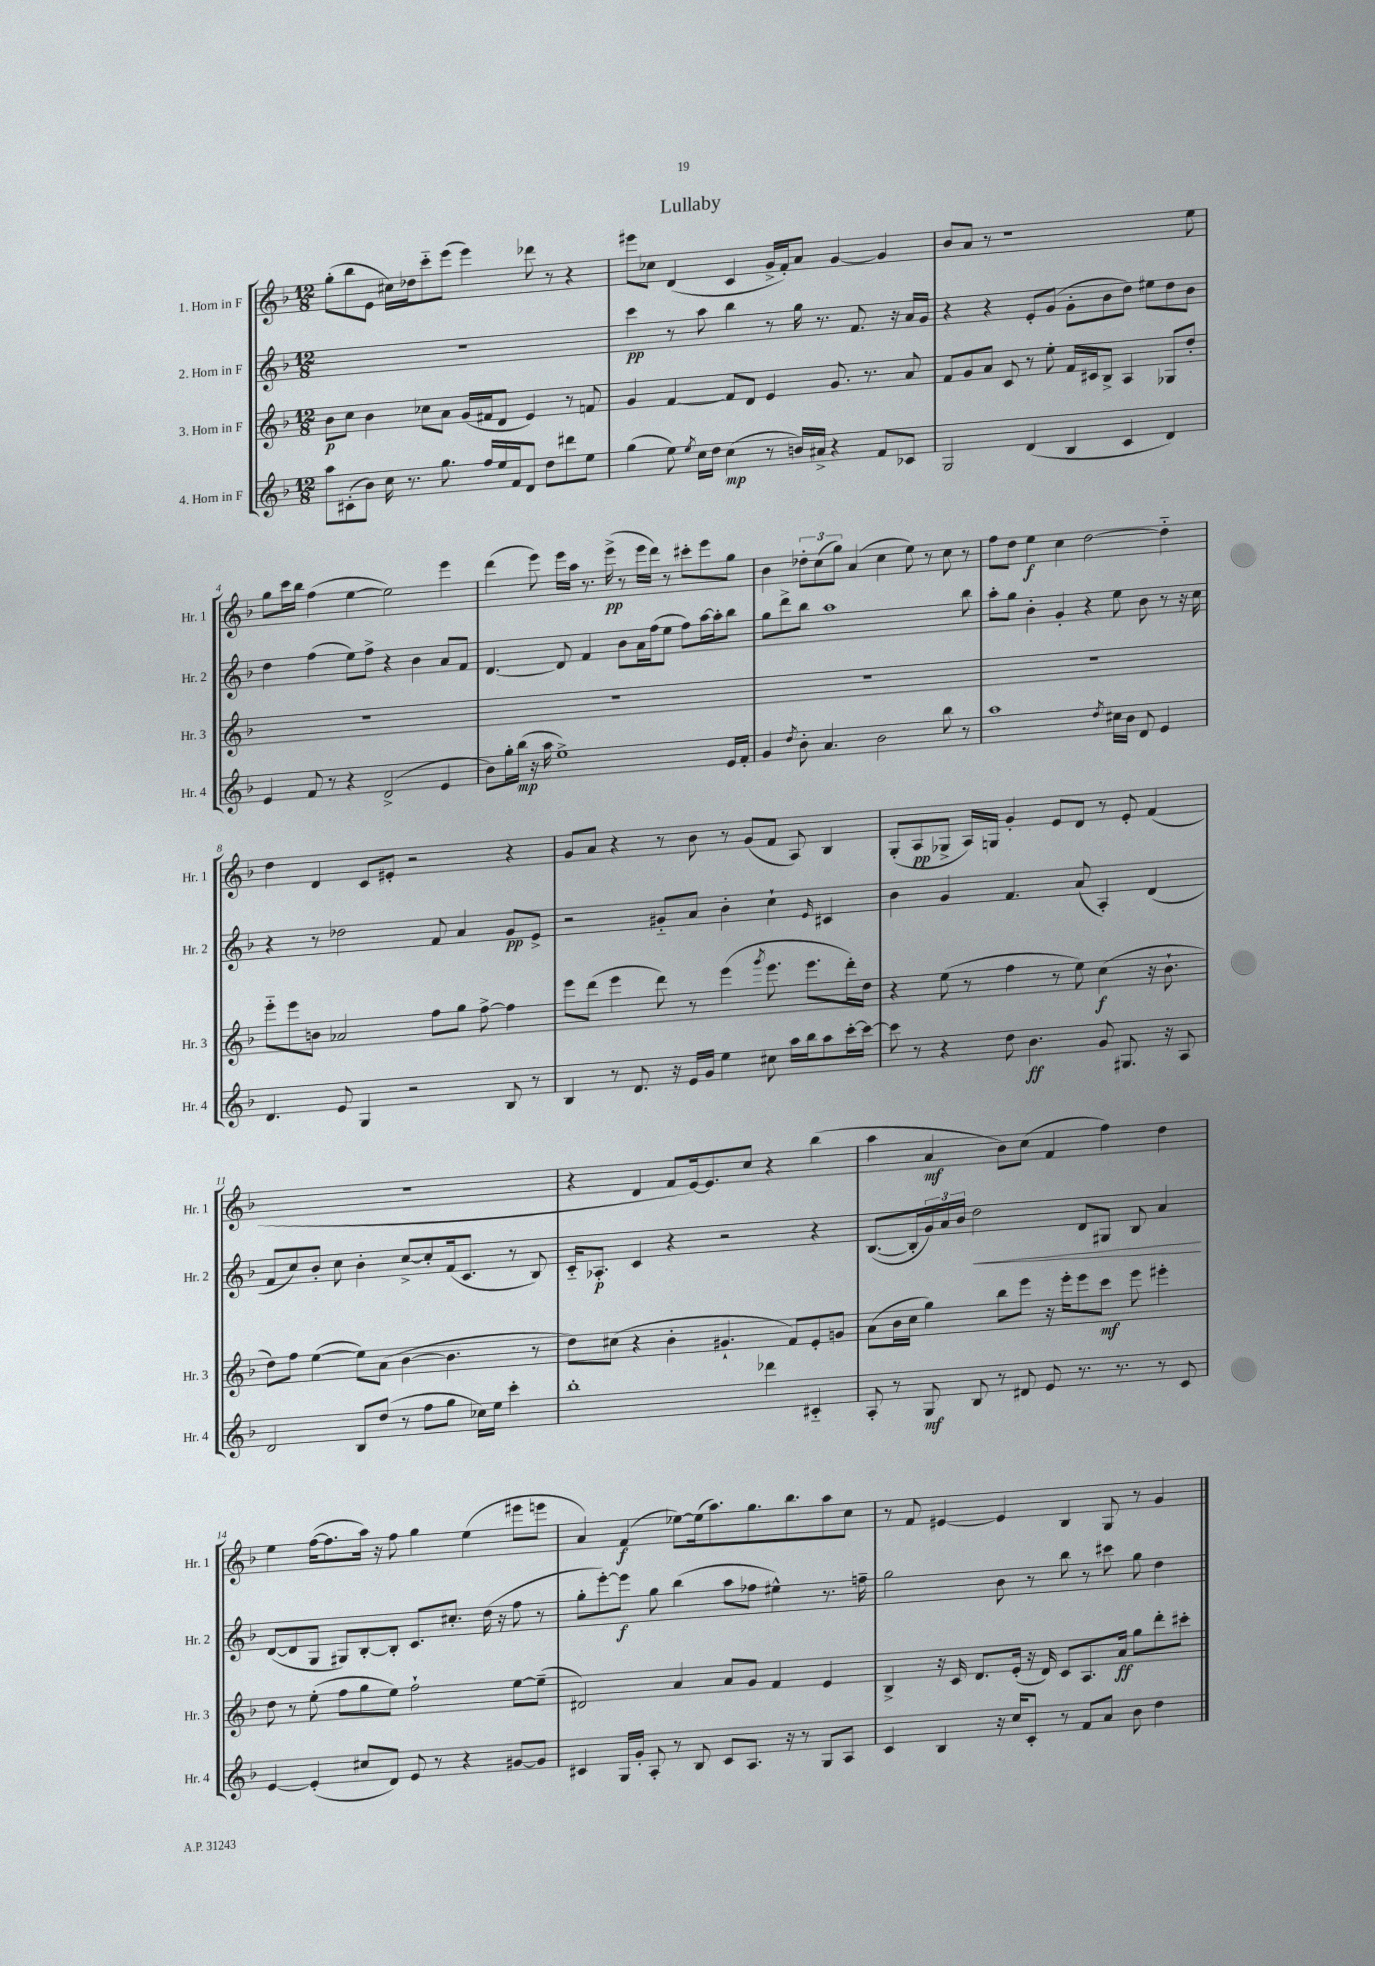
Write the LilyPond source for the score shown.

\header { title = "Lullaby" }
<<
\new StaffGroup <<
\new Staff = "s0" \with { instrumentName = "1. Horn in F" shortInstrumentName = "Hr. 1" } {
    \clef treble \key f \major \numericTimeSignature \time 12/8
    g''8-.( bes''8 e'8 cis''16) des''16 c'''8-_ e'''8( e'''4) des'''8 r8 r4 |
    eis'''8 ces''8 d'4( c'4 g'16-> f'16-.) a'8 g'4~ g'4 |
    bes'8 a'8 r8 r1 e''8 |
    g''8 c'''16 bes''16 f''4( e''4~ e''2) e'''4 |
    d'''4( e'''8) e'''16 a''16 r8. e'''16->\pp( r8 e'''16 d'''16) r8 cis'''8-. e'''8 g''8 |
    bes'4 \tuplet 3/2 { des''8-. c''8( g''8) } a'4( c''4 e''8) r8 c''8 r8 |
    f''8 d''8 e''4\f c''4 d''2~ d''4-_ |
    d''4 d'4 c'8 eis'8-. r2 r4 |
    g'8 a'8 r4 r8 bes'8 r8 g'8( f'8 a8) bes4 |
    g8-.( a8\pp ges8-> a16) g16 g'4-. e'8 d'8 r8 e'8-. f'4( |
    R1. |
    r4 d'4 f'8 e'16~) e'8. c''8 r4 bes''4( |
    a''4 a'4\mf bes'8) c''8( f'4 f''4) d''4 |
    e''4 f''16~( f''8. a''16) r16 f''8 g''4 e''4( eis'''8 e'''8 |
    a'4) f'4\f( ees''8~) ees''16( a''8.) g''8. bes''8. a''8 c''8 |
    r8 f'8 eis'4~ eis'4 bes4 g8 r8 g'4 \bar "|." |
}
\new Staff = "s1" \with { instrumentName = "2. Horn in F" shortInstrumentName = "Hr. 2" } {
    \clef treble \key f \major \numericTimeSignature \time 12/8
    R1. |
    c'''4\pp r8 a''8 bes''4 r8 g''16 r8. f'8. r16 a'16 g'16 |
    r4 r4 e'8-. g'8( g'8-. bes'8 d''8) eis''8 d''8 bes'8 |
    d''4 f''4( e''8) f''8-> r4 bes'4 a'8 f'8 |
    d'4.~ d'8 f'4 bes'8 a'16 f''16( e''8 f''8) a''16~ a''16-. bes''8 |
    g''8 d'''8-> bes''8 a''1 bes''8 |
    a''8-. g''8 bes'4-. g'4-. r4 e''8 bes'8 r8 r16 c''16 |
    r4 r8 des''2 f'8 a'4 g'8\pp e'8-> |
    r2 gis'8-_ a'8 bes'4-. c''4-! \grace { e'16 } cis'4 |
    bes'4 g'4 f'4. a'8( a4-.) d'4( |
    f'8 c''8) bes'8-. c''8 bes'4-. c''8~-> c''8-. f'16( c'8. r8 bes8) |
    c'16-_ aes8.-.\p c'4 r4 r2 r4 |
    bes8.~( bes16-. \tuplet 3/2 { g'16) a'16 bes'16 } d''2\< d'8 gis8 bes8 a'4\! |
    d'8~( d'8 g8 gis8) bes8~-. bes8-. c'8. cis''8.-. d''16( r16 f''8 r8 |
    g''8-. e'''8~-.) e'''8\f g''8 bes''4( a''8 fes''8 eis''4-^) r8. f''16-- |
    g''2 bes'8 r8 bes''8 r8 cis'''8 g''8 d''4 \bar "|." |
}
\new Staff = "s2" \with { instrumentName = "3. Horn in F" shortInstrumentName = "Hr. 3" } {
    \clef treble \key f \major \numericTimeSignature \time 12/8
    bes'8\p c''8 bes'4 ces''8 a'8 g'16( fis'16 d'8 e'4) r8 f'8 |
    g'4 f'4~ f'8 d'8 e'4 g'8. r8. a'8 |
    f'8 g'8 a'8 c'8 r8 e''8-. f'16 cis'16 bes8-> a4 ges8 d''8-. |
    R1. |
    R1. |
    R1. |
    R1. |
    e'''8-_ e'''8 b'8 aes'2 f''8 g''8 f''8~-> f''4 |
    e'''8 d'''8( e'''4 d'''8) r8 e'''4( \acciaccatura { g'''8 } e'''8. e'''8. d'''16-.) d''16 |
    r4 e''8( r8 f''4 r8 e''8) c''4\f( r16 bes'8.-! |
    d''8) f''8 e''4~( e''8) a'8( bes'4~ bes'4. r8 |
    d''8) cis''8( r4 bes'4-. gis'4.-! f'8) e'8-. g'8 |
    a'8( bes'16 c''16 g''4) bes''8 e'''8 r16 e'''16-. e'''8 c'''8\mf e'''8 eis'''4-. |
    d''8 r8 e''8-.( f''8 g''8 e''8) f''2-! e''8~ e''8--( |
    dis'2) a'4 a'8 g'8 f'4 e'4 |
    bes4-> r16 c'16 d'8. e'16-.( r16 d'16) c'8 a8. a'16\ff g''8 d'''8-. cis'''8-. \bar "|." |
}
\new Staff = "s3" \with { instrumentName = "4. Horn in F" shortInstrumentName = "Hr. 4" } {
    \clef treble \key f \major \numericTimeSignature \time 12/8
    a''8 cis'8-.( bes'8) c''16 r8. g''8. f''16 e''16 f'16 d'8 d''8 dis'''8 e''8 |
    g''4( e''8) \acciaccatura { e''8 } c''16 d''16 c''4\mp( r8 b'16) ais'16-> r4 f'8 ces'8 |
    g2 d'4( bes4 c'4 d'4) |
    e'4 f'8 r8 r4 d'2->( e'4 |
    bes'8) g''16-. bes''16\mp( r16 a''16 e''1->) e'16 f'16-. |
    g'4 \acciaccatura { d''8 } bes'8-. a'4. bes'2 bes''8 r8 |
    a''1 \acciaccatura { d''8 } cis''16 bes'16 d'8 e'4 |
    d'4. e'8 g4 r2 bes8 r8 |
    bes4 r8 d'8. r16 e'16 g'16 e''4 cis''8 a''16 bes''16 a''8 c'''16~-. c'''16~ |
    c'''8 r8 r4 d''8 bes'4.\ff g'8 gis8. r16 a8 |
    d'2 bes8 d''8( r8 f''8 g''8 ces''16) e''16 c'''4-. |
    bes''1-. des'''4 cis'4-_ |
    a8-. r8 g8\mf bes8 r8 dis'8 e'8 r8. r8. r8 c'8 |
    e'4~ e'4-.( cis''8 d'8) e'8 r8 r4 gis'8~ gis'8 |
    cis'4 g16 g'16-. a8-. r8 bes8 cis'8 a8. r16 r8 g8 a8 |
    c'4 bes4 r16 c''16 c'8-. r8 f'8 a'8 bes'8 d''4 \bar "|." |
}
>>
>>
